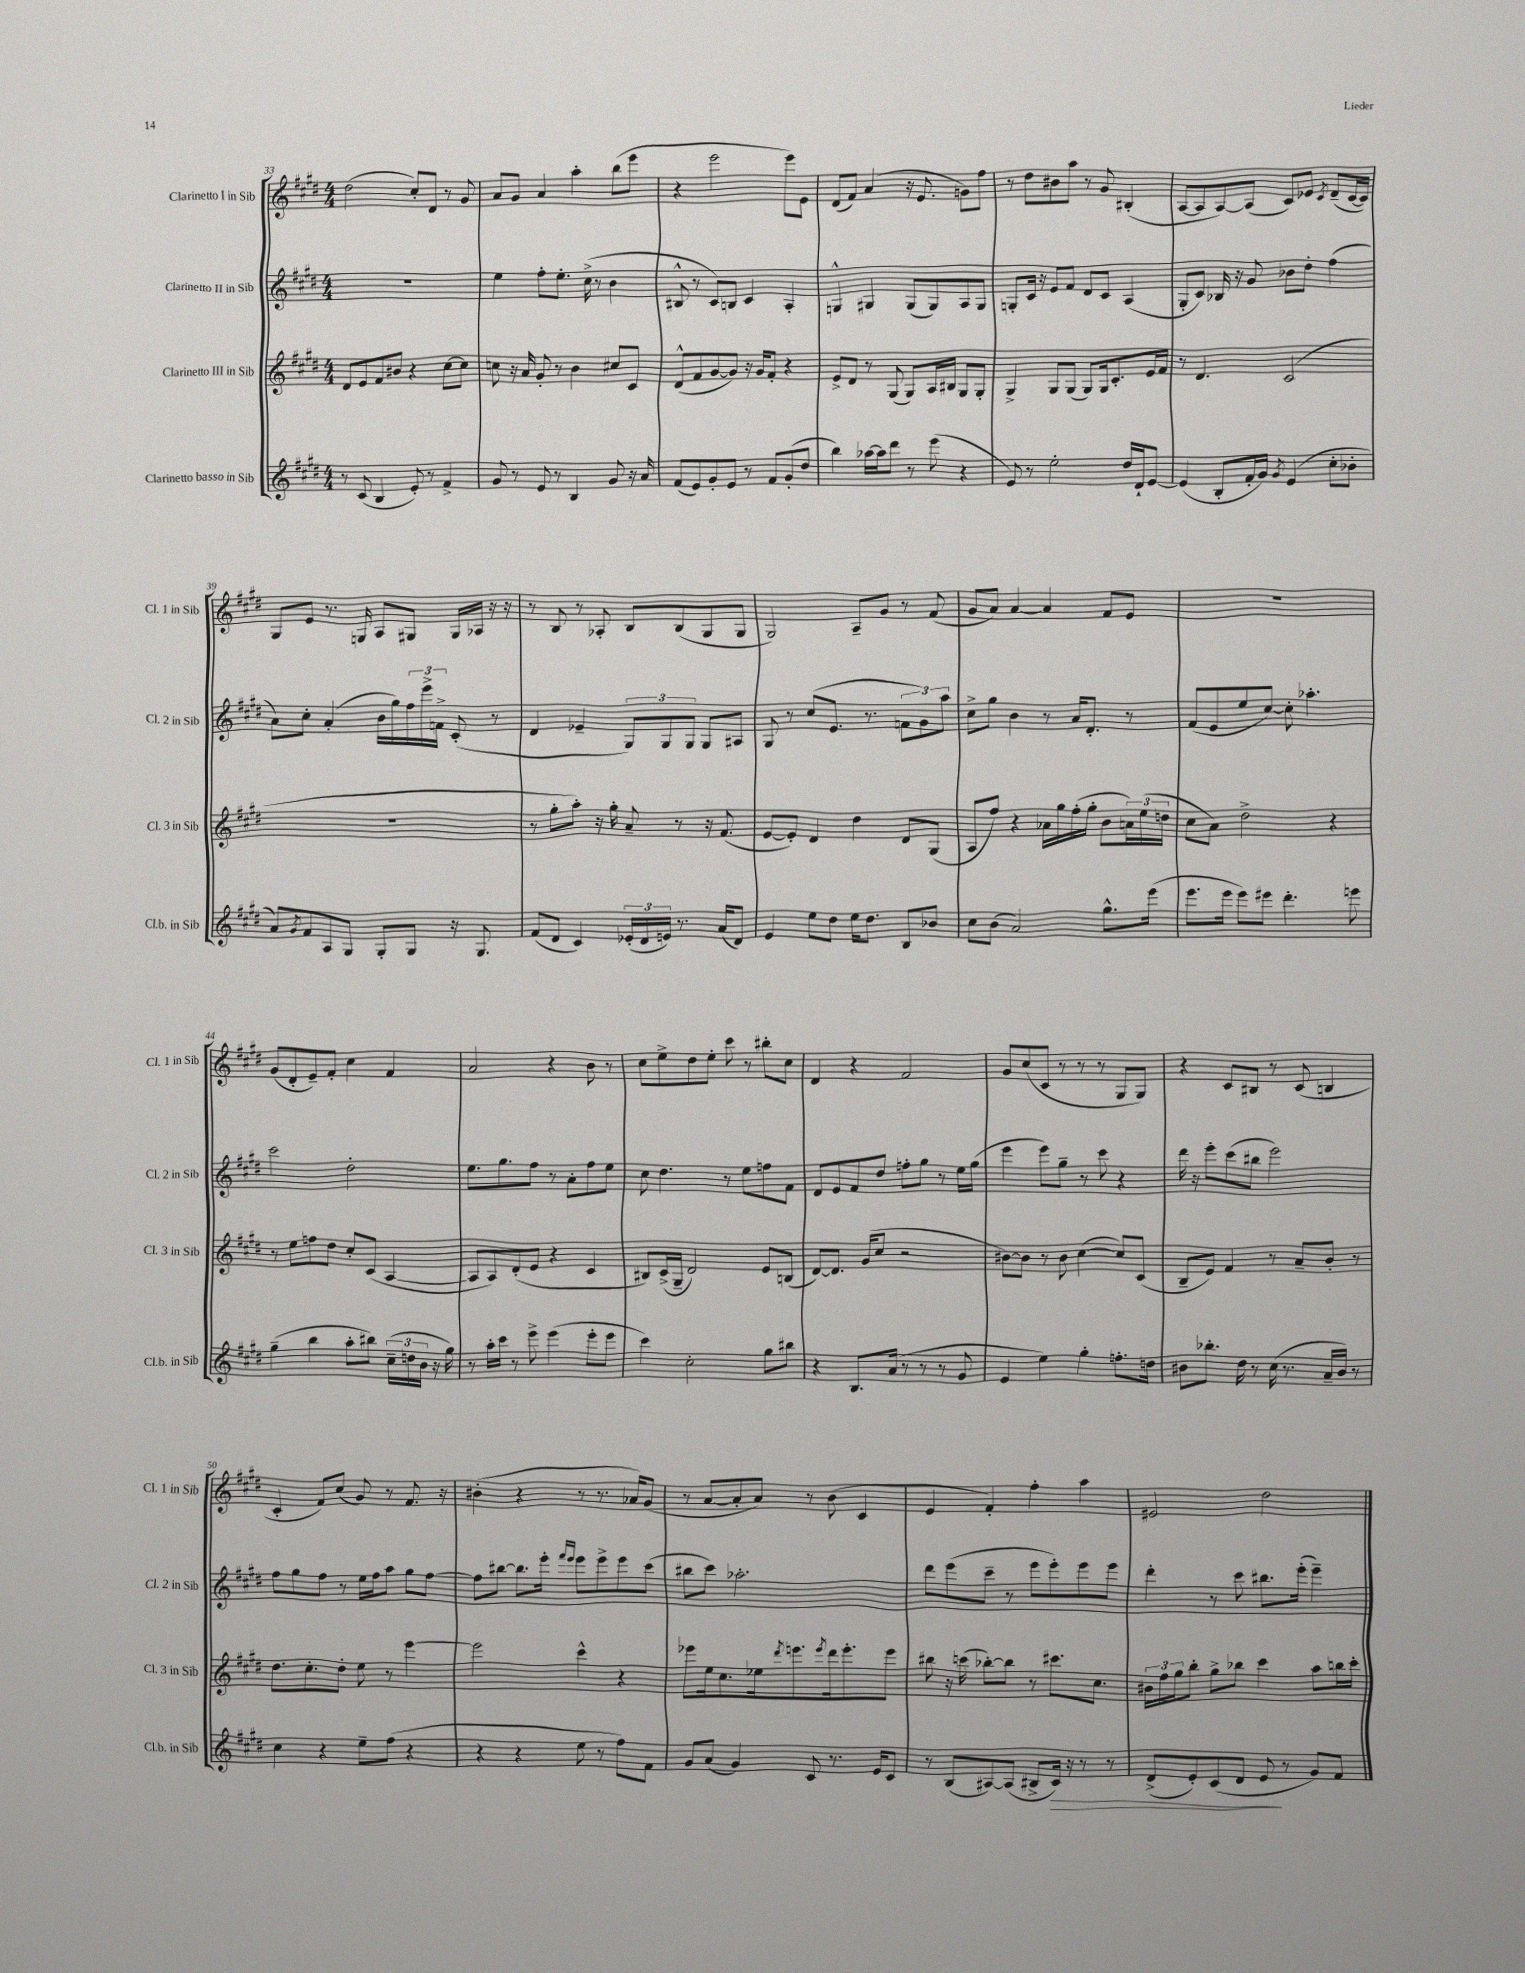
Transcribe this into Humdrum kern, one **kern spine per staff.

**kern	**dynam	**kern	**kern	**kern
*part4	*part4	*part3	*part2	*part1
*staff4	*staff4	*staff3	*staff2	*staff1
*I"Clarinetto basso in Sib	*	*I"Clarinetto III in Sib	*I"Clarinetto II in Sib	*I"Clarinetto I in Sib
*I'Cl.b. in Sib	*	*I'Cl. 3 in Sib	*I'Cl. 2 in Sib	*I'Cl. 1 in Sib
*clefG2	*	*clefG2	*clefG2	*clefG2
*k[f#c#g#d#]	*	*k[f#c#g#d#]	*k[f#c#g#d#]	*k[f#c#g#d#]
*M4/4	*	*M4/4	*M4/4	*M4/4
=33	=33	=33	=33	=33
8r	.	8d#/L	1r	(2dd#\
(8c#/	.	8e/	.	.
4B/	.	8f#/	.	.
.	.	8b#X/J	.	.
8e'/)	.	4r	.	8cc#'/L)
8r	.	.	.	8d#/J
4f#^/	.	[8cc#\L	.	8r
.	.	8cc#\J]	.	8g#/
=34	=34	=34	=34	=34
8g#/	.	8ccn\	4ee\	8a/L
8r	.	16r	.	8g#/J
.	.	16a/	.	.
8e/	.	8g#'/	8ff#'\L	4a/
8r	.	8r	8.ee'\J	.
4B/	.	4b\	.	4aa'\
.	.	.	(16cc#^\	.
.	.	.	8r	.
8g#/	.	8cc#X/L	4b\	(8bb\L
16r	.	8c#/J	.	8eee\J
16a/	.	.	.	.
=35	=35	=35	=35	=35
(8f#/L	.	(8d#^^/L	8B#X^^/	4r
8e/)	.	8f#/	8r	.
8g#'/	.	[8g#/	8c#/L)	2eee\
8e/J	.	8g#/J])	8Bn/J	.
8r	.	16r	4c#/	.
.	.	16g#/KL	.	.
8f#/L	.	8f#'/J	.	.
(8g#'/	.	4r	4A'/	8eee\L)
8dd#/J	.	.	.	8e\J
=36	=36	=36	=36	=36
4bb\)	.	8e^/L	4Gn^^/	(8d#/L
.	.	8d#/J	.	8f#/J)
[16aa-X\LL	.	8r	4G#X/	(4a/
16aa-\J]	.	.	.	.
8ddd#\J	.	(8G#/	.	.
8r	.	8G#/L)	(8G#/L	16r
.	.	.	.	8.e/
(8eee\	.	16A/L	8G#/)	.
.	.	16B#X/JJ	.	.
4r	.	8G#/L	8A/	8gn\L)
.	.	8G#'/J	8G#/J	8ff#\J
=37	=37	=37	=37	=37
8e/)	.	4G#^/	8Gn'/L	8r
8r	.	.	16c#/Jk	8dd#\L
.	.	.	16r	.
2ee'\	.	8G#/L	8e/L	8b#X\
.	.	(8G#/J	8f#/J	8aa\J
.	.	8G#/L)	8d#/L	8r
.	.	16G#/k	8c#/J	8g#/
.	.	8.c#'/	.	.
16dd#/LL	.	.	(4A/	(4B#X'/
16d#`/J	.	.	.	.
[8e/J	.	16e/L	.	.
.	.	16f#/JJ	.	.
=38	=38	=38	=38	=38
(4e/]	.	8r	8G#'/L	[8A/L
.	.	4.d#/	8c#/J)	8A/]
8B'/L	.	.	16B-X/	[8A/)
.	.	.	16r	.
16f#'/L	.	.	8g#/	(8A/J]
16g#/JJ)	.	.	.	.
8qg#/	.	.	.	.
(4e/	.	(2c#/	8b-X\L	8c#/L)
.	.	.	8dd#'\J	8e-X/J
.	.	.	.	8qc#/
8cc#'\L	.	.	(4ff#\	(8d#~/L
8b-X'\J	.	.	.	[16c#/L
.	.	.	.	16c#/JJ])
!!LO:LB:g=z
=39	=39	=39	=39	=39
8a/L)	.	1r	8a\L)	8G#/L
8qg#/	.	.	.	.
8f#/	.	.	8cc#'\J	8e/J
8A/	.	.	(4a'/	8.r
8G#/J	.	.	.	.
.	.	.	.	16Gn/
8G#'/L	.	.	16b\LL	8A/L
.	.	.	16gg#\)	.
8G#/J	.	.	24ff#\	8G#X/J
.	.	.	24eee^\	.
.	.	.	24fn^\JJ	.
16r	.	.	(8c#'/	16G#/LL
8.G#/	.	.	.	16A-X/JJ
.	.	.	8r	16r
.	.	.	.	16r
=40	=40	=40	=40	=40
(8f#/L	.	8r	4d#/	8r
8d#/J	.	8gg#'\L	.	8B/
4c#/)	.	8aa'\J)	4e-X~/	8r
.	.	16r	.	8A-X'/
.	.	16gg#'\	.	.
(24e-X'/LL	.	8a~/	12G#/L)	8B/L
24d#/	.	.	.	.
24en/JJ)	.	.	12G#/	.
8.r	.	8r	.	(8B/
.	.	.	12G#/J	.
.	.	16r	8G#/L	8G#/
(16a/KL	.	(8.f#/	.	.
8d#/J)	.	.	8A#X/J	8G#/J
=41	=41	=41	=41	=41
4e/	.	[8e/L	8G#/	2G#/)
.	.	8e'/J])	8r	.
8ee\L	.	4d#/	(8cc#/L	.
8dd#\J	.	.	8.e/J	.
16ee\KL	.	4dd#\	.	8A~/L
8.dd#\J	.	.	8.r	.
.	.	.	.	8g#/J
8B/L	.	8d#/L	12fn\L	8r
.	.	.	12g#\)	.
8b-X/J	.	(8G#/J	.	(8f#/
.	.	.	12aa\J	.
=42	=42	=42	=42	=42
8cc#\L	.	8A/L	8cc#^\L	8g#/L
(8b\J	.	8ff#/J)	8gg#\J	8a/J)
2a/)	.	4r	4b\	[4a/
.	.	16a-X\LL	8r	4a/]
.	.	16gg#\	.	.
.	.	(16ff#'\	16a/KL	.
.	.	16gg#'\JJ	8.d#'/J	.
8.gg#^^\L	.	8b\L	.	8f#/L
.	.	24an\L)	8r	8e/J
.	.	(24ee\	.	.
(16eee\Jk	.	.	.	.
.	.	24ddn\JJ	.	.
=43	=43	=43	=43	=43
8.eee\L	.	8cc#\L	(8f#/L	1r
.	.	8a\J)	8e/	.
16eee\Jk	.	.	.	.
8eee\L)	.	2dd#^\	8ee/	.
8eee#X\J	.	.	[8cc#/J)	.
4.ddd#'\	.	.	8cc#'\]	.
.	.	.	4.aa-X'\	.
.	.	4r	.	.
8eeen\	.	.	.	.
!!LO:LB:g=z
=44	=44	=44	=44	=44
(4gg#~\	.	8r	2ccc#\	(8g#/L
.	.	8ee\L	.	8d#'/
4bb\	.	8ffn\	.	8e~/)
.	.	8dd#\J	.	8f#'/J
8aa'\L	.	8cc#'/L	2dd#'\	4cc#\
8bb#X\J)	.	(8c#/J	.	.
(24cc#~\LL	.	[4A/	.	4f#/
24ddn\	.	.	.	.
24b\JJ	.	.	.	.
16r	.	.	.	.
16gg#\)	.	.	.	.
=45	=45	=45	=45	=45
8r	.	8A/L]	8.ee\L	2a/
16aa'\LL	.	8A/)	.	.
16ccc#\JJ	.	.	8.gg#\	.
8r	.	(8d#'/	.	.
8eee^\	.	8e/J	8ff#\J	.
(4eee\	.	4r	8r	4r
.	.	.	8a'\L	.
8eee'\L	.	4c#/	8ff#\	8b\
8eee\J	.	.	8ee\J	8r
=46	=46	=46	=46	=46
4ccc#\)	.	8B#X/L)	8cc#\	8cc#\L
.	.	(16c#^/L	4.dd#\	8ee^\
.	.	16G#~/JJ	.	.
2cc#'\	.	2d#/)	.	8dd#\
.	.	.	.	8ee'\J
.	.	.	8r	8ccc#\
.	.	.	8ee\L	8r
8gg#\L	.	8e/L	8ffn\	8bb#X'\L
8bb#X\J	.	(8Bn/J	8f#\J	8cc#\J
=47	=47	=47	=47	=47
4r	.	[8d#/L)	8d#/L	4d#/
.	.	8.d#/J]	8e/	.
8.B/L	.	.	8f#/	4r
.	.	(16g#/KL	.	.
.	.	8cc#/J	8dd#/J	.
(16a/Jk	.	.	.	.
8r	.	2r	8ffn'\L	2f#/
8r	.	.	8gg#\J	.
8r	.	.	8r	.
8g#/	.	.	16ee\LL	.
.	.	.	(16gg#\JJ	.
=48	=48	=48	=48	=48
4e/	.	[8b#X\L)	4eee\	8g#/L
.	.	8b#\J]	.	(8cc#/
4ee\)	.	8r	8eee\L)	8c#/J
.	.	8b#\	8gg#~\J	8r
4gg#'\	.	([4cc#\	8r	8r
.	.	.	8ccc#\	8r
8.ffn'\L	.	8cc#/L])	4r	8G#/L
.	.	(8c#/J	.	8G#/J)
16ddn\Jk	.	.	.	.
=49	=49	=49	=49	=49
8b#X\L	.	8B~/L	16ddd#\	4r
.	.	.	16r	.
8.bb-X'\J	.	8e/J)	8eee'\L	.
.	.	4f#/	(8ccc#\	8c#/L
16dd#\	.	.	.	.
8r	.	.	8bb#X\J	8B#X/J
(16cc#\	.	8r	2eee\)	8r
8.r	.	.	.	.
.	.	8a~/L	.	(8c#/
16a~/LL	.	8b'/J	.	4Bn/
16b#/JJ)	.	.	.	.
8r	.	8r	.	.
!!LO:LB:g=z
=50	=50	=50	=50	=50
4cc#\	.	8.dd#\L	8ff#\L	4c#'/
.	.	.	8gg#\	.
.	.	8.cc#'\	.	.
4r	.	.	8ff#\J	8f#/L)
.	.	8dd#'\J	8r	(8cc#/J
8ee~\L	.	8ee\	16ee\LL	8g#/)
.	.	.	16ff#\J	.
(8ff#\J	.	8r	8aa\J	8r
4r	.	[4eee\	8gg#\L	8.f#/
.	.	.	[8ff#\J	.
.	.	.	.	16r
=51	=51	=51	=51	=51
4r	.	2eee\]	8ff#\L]	(4b#X'\
.	.	.	[8bb#X\J	.
4r	.	.	8.bb#\L]	4r
.	.	.	16eee'\Jk	.
.	.	.	16qqfff#/LL	.
.	.	.	16qqeee/JJ	.
8ee\	.	4ccc#^^\	8eee\L	8r
8r	.	.	8eee^\	8.r
8ff#\L)	.	4r	8eee\	.
.	.	.	.	16a-X/KL)
8f#\J	.	.	(8ccc#\J	(8g#/J
=52	=52	=52	=52	=52
8g#/L	.	8eee-X\L	8bb#X\L	8r
(8a/J	.	16ee\k	8ccc#\J)	[8a/L
.	.	8.cc#\	.	.
4g#/)	.	.	2.aa-X'\	8a'/]
.	.	16ee-X\k	.	8a/J)
.	.	8qddd#/	.	.
.	.	8.eeen\	.	.
8c#/	.	.	.	8r
.	.	8qeee/	.	.
8.r	.	16ddd#\k	.	(8b\
.	.	8.eee'\	.	.
.	.	.	.	4c#/
16e/KL	.	.	.	.
8c#/J	.	8eee\J	.	.
=53	=53	=53	=53	=53
8r	.	8bb#X\	8ddd#\L	4e/
(8B/L	.	16r	(8eee\	.
.	.	(16cccn\	.	.
[8A#X/)	.	[8bb-X'\L)	8ccc#~\J	4f#'/)
(8A#/J]	.	8bb-\J]	8r	.
8B#X^/L	.	8r	8eee\L	4ff#'\
!	!LO:HP:b	!	!	!
16c#/Jk)	>	8.ccc#X\L	8eee'\)	.
16r	.	.	.	.
8r	.	.	8eee\	4aa\
.	.	8.cc#\J	.	.
8r	.	.	8eee\J	.
=54	=54	=54	=54	=54
(8d#^/L	.	24b#X\LL	4ddd#'\	2e#X/
.	.	24ff#\	.	.
.	.	24gg#\J	.	.
8e'/)	.	8bb'\J	.	.
(8c#/	.	8gg#^\L	8r	.
8d#/J	.	8bb-X\J	8ccc#\	.
8e/	.	4ccc#\	8.bb#X\L	2dd#\
8r	]	.	.	.
.	.	.	(16eee'\Jk	.
8g#/L)	.	8aa\L	4eee~\)	.
8f#/J	.	16bbn\L	.	.
.	.	16ccc#'\JJ	.	.
==	==	==	==	==
*-	*-	*-	*-	*-
